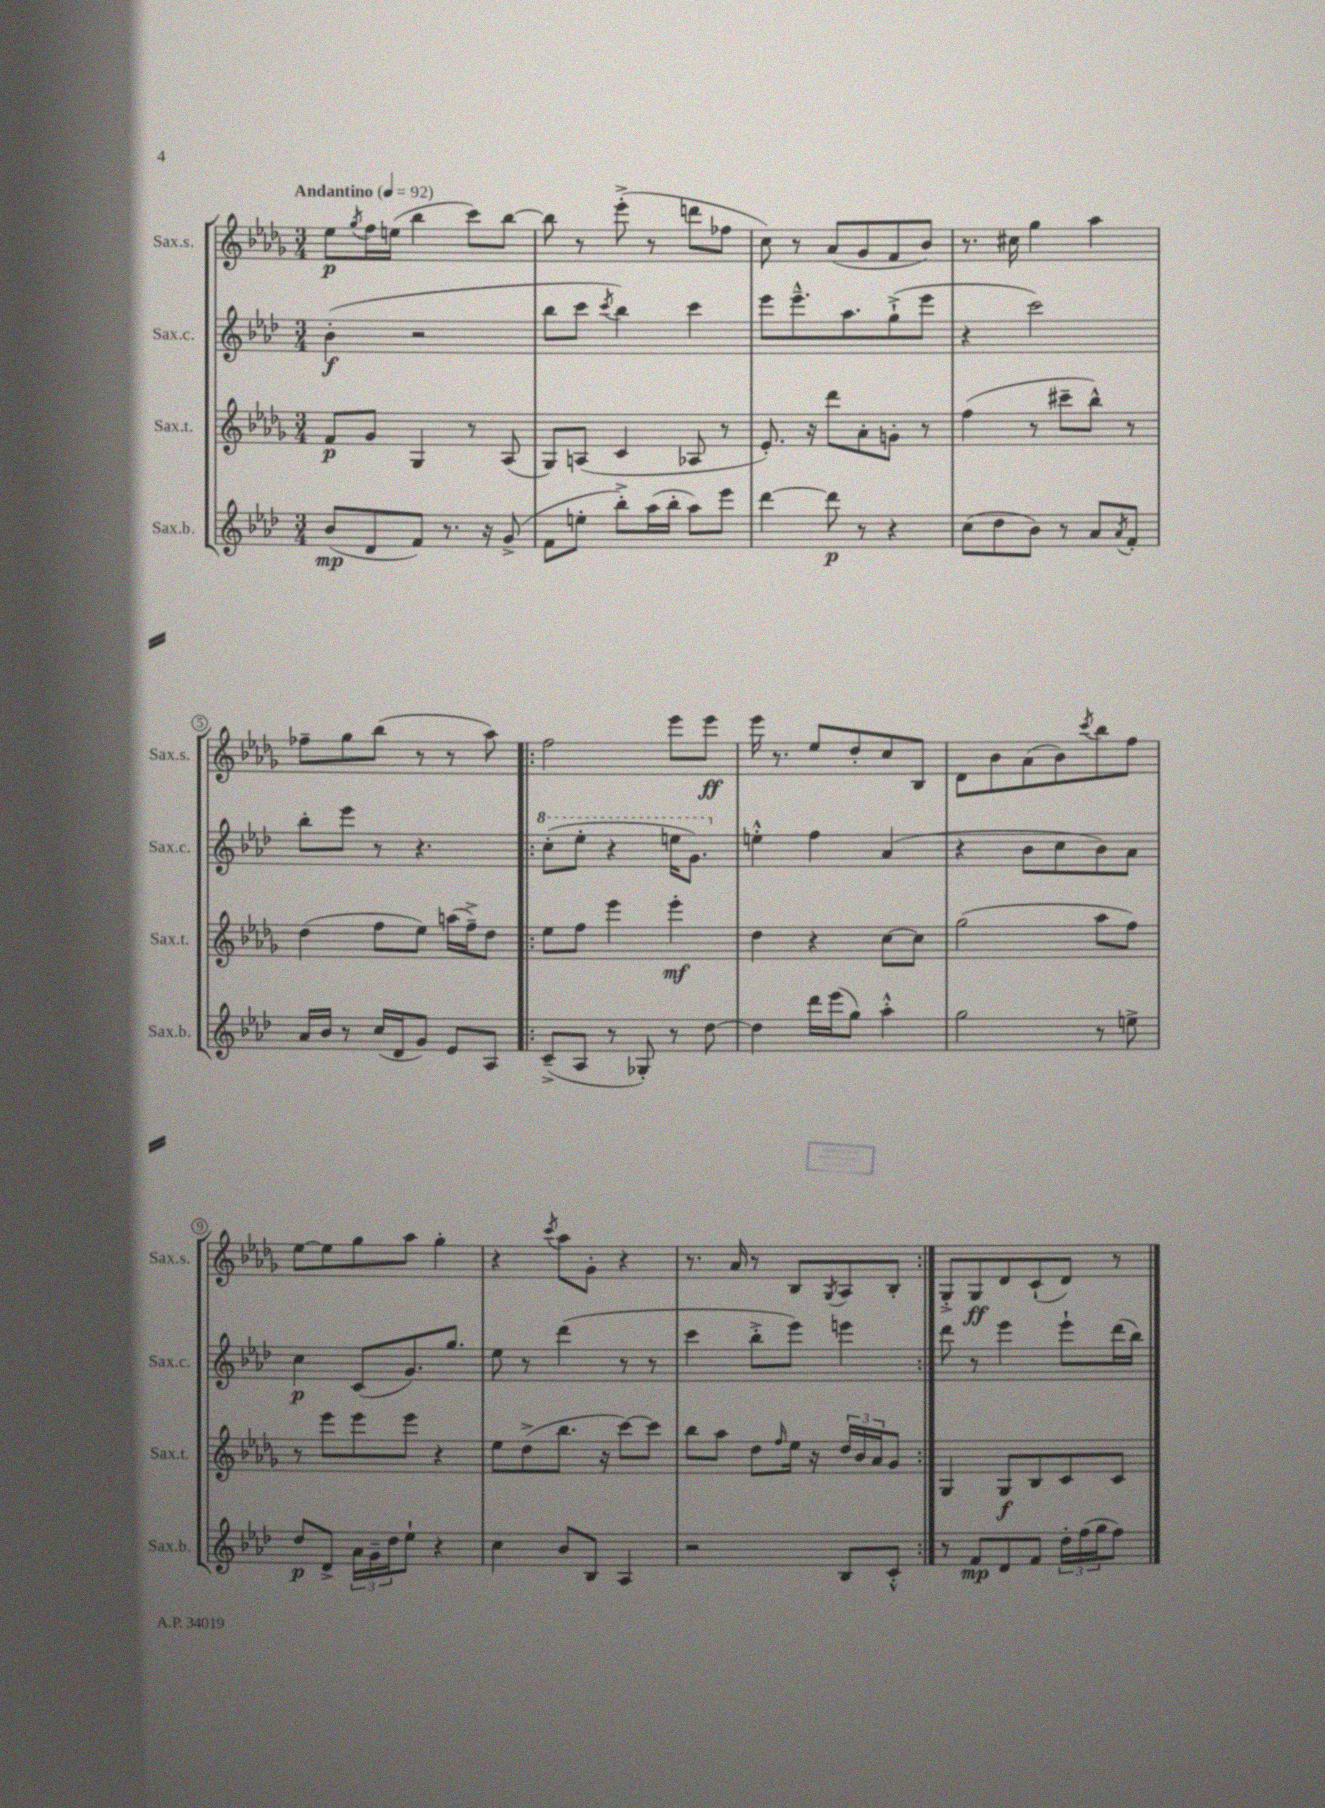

**kern	**dynam	**kern	**dynam	**kern	**dynam	**kern	**dynam
*part4	*part4	*part3	*part3	*part2	*part2	*part1	*part1
*staff4	*staff4	*staff3	*staff3	*staff2	*staff2	*staff1	*staff1
*I"Sax.b.	*	*I"Sax.t.	*	*I"Sax.c.	*	*I"Sax.s.	*
*I'Sax.b.	*	*I'Sax.t.	*	*I'Sax.c.	*	*I'Sax.s.	*
*clefG2	*	*clefG2	*	*clefG2	*	*clefG2	*
*k[b-e-a-d-]	*	*k[b-e-a-d-g-]	*	*k[b-e-a-d-]	*	*k[b-e-a-d-g-]	*
*M3/4	*	*M3/4	*	*M3/4	*	*M3/4	*
*MM92	*	*MM92	*	*MM92	*	*MM92	*
=1	=1	=1	=1	=1	=1	=1	=1
!	!	!	!	!	!	!LO:TX:a:B:t=Andantino	!
(8b-/L	mp	8f/L	p	(4b-'\	f	8ee-\L	p
.	.	.	.	.	.	8qgg-/	.
8d-/	.	8g-/J	.	.	.	16ff\L	.
.	.	.	.	.	.	(16een\JJ	.
8f/J)	.	4G-/	.	2r	.	4bb-\	.
8.r	.	.	.	.	.	.	.
.	.	8r	.	.	.	8ccc\L)	.
16r	.	.	.	.	.	.	.
(8g^/	.	(8A-/	.	.	.	[8bb-\J	.
=2	=2	=2	=2	=2	=2	=2	=2
8f\L	.	8G-/L)	.	8bb-\L	.	8bb-\]	.
8een'\J	.	(8An/J	.	8ccc\J	.	8r	.
.	.	.	.	8qccc/	.	.	.
8bb-'^\L)	.	4c/	.	4bb-\)	.	(8eee-'^\	.
(16aa-\L	.	.	.	.	.	8r	.
16bb-'\JJ	.	.	.	.	.	.	.
8aa-\L)	.	8A-X/	.	4ccc\	.	8dddn\L	.
8eee-\J	.	8r	.	.	.	8ff-X\J	.
=3	=3	=3	=3	=3	=3	=3	=3
[4ddd-\	.	8.e-'/)	.	8eee-\L	.	8cc\)	.
.	.	.	.	8.eee-~^^\	.	8r	.
.	.	16r	.	.	.	.	.
8ddd-\]	p	8ddd-\L	.	.	.	(8a-/L	.
.	.	.	.	8.aa-\	.	.	.
8r	.	8a-'\	.	.	.	8g-/	.
4r	.	8gn'\J	.	(8gg`^\	.	8f/	.
.	.	8r	.	8eee-\J	.	8b-/J)	.
=4	=4	=4	=4	=4	=4	=4	=4
(8cc\L	.	(4ff\	.	4r	.	8.r	.
8dd-\	.	.	.	.	.	.	.
.	.	.	.	.	.	16cc#X\	.
8b-\J)	.	8r	.	2ccc\)	.	4gg-\	.
8r	.	8ccc#X~\L	.	.	.	.	.
8a-/L	.	8bb-^^\J)	.	.	.	4aa-\	.
8qa-/	.	.	.	.	.	.	.
8f'/J	.	8r	.	.	.	.	.
!!LO:LB:g=z
=5	=5	=5	=5	=5	=5	=5	=5
16a-/LL	.	(4dd-\	.	8bb-'\L	.	8ff-X~\L	.
16b-/JJ	.	.	.	.	.	.	.
8r	.	.	.	8eee-\J	.	8gg-\	.
(16cc/LL	.	8ff\L	.	8r	.	(8bb-\J	.
16d-/J	.	.	.	.	.	.	.
8g/J)	.	8ee-\J)	.	4.r	.	8r	.
8e-/L	.	(16aan\LL	.	.	.	8r	.
.	.	16ff~^\J)	.	.	.	.	.
8A-/J	.	8dd-\J	.	.	.	8aa-\)	.
=6!|:	=6!|:	=6!|:	=6!|:	=6!|:	=6!|:	=6!|:	=6!|:
*	*	*	*	*8va	*	*	*
(8c~^/L	.	8ee-\L	.	(8ccc'\L	.	2ff\	.
8A-/J	.	8ff\J	.	8eee-'\J	.	.	.
8r	.	4eee-\	.	4r	.	.	.
8G-X'/)	.	.	.	.	.	.	.
8r	.	4eee-'\	mf	16eeen\KL	.	8eee-\L	.
.	.	.	.	8.gg\J)	.	.	.
[8dd-\	.	.	.	.	.	8eee-\J	ff
=7	=7	=7	=7	=7	=7	=7	=7
*	*	*	*	*X8va	*	*	*
4dd-\]	.	4dd-\	.	4een'^^\	.	16eee-\	.
.	.	.	.	.	.	8.r	.
16ddd-\LL	.	4r	.	4ff\	.	8ee-/L	.
(16eee-\J	.	.	.	.	.	.	.
8gg\J)	.	.	.	.	.	8dd-'/	.
4aa-'^^\	.	[8cc\L	.	(4a-/	.	8cc/	.
.	.	8cc\J]	.	.	.	8B-/J	.
=8	=8	=8	=8	=8	=8	=8	=8
2gg\	.	(2gg-\	.	4r	.	8d-\L	.
.	.	.	.	.	.	8b-\	.
.	.	.	.	8b-\L	.	(8a-\	.
.	.	.	.	8cc\	.	8b-\)	.
.	.	.	.	.	.	8qccc/	.
8r	.	8aa-\L	.	8b-\)	.	8bb-\	.
8een^\	.	8ff\J)	.	8a-\J	.	8ff\J	.
!!LO:LB:g=z
=9	=9	=9	=9	=9	=9	=9	=9
8dd-/L	p	8r	.	4cc\	p	[8ee-\L	.
8d-^/J	.	8eee-\L	.	.	.	8ee-\]	.
24a-\LL	.	8eee-\	.	(8c/L	.	8gg-\	.
24g~\	.	.	.	.	.	.	.
24dd-\J	.	.	.	.	.	.	.
8ee-`\J	.	8eee-\J	.	8.g/)	.	8aa-\J	.
4r	.	4r	.	.	.	4gg-'\	.
.	.	.	.	8.gg/J	.	.	.
=10	=10	=10	=10	=10	=10	=10	=10
4cc\	.	8ee-\L	.	8ee-\	.	4r	.
.	.	(8dd-^\	.	8r	.	.	.
.	.	.	.	.	.	8qccc/	.
8b-/L	.	8.bb-\J	.	(4ddd-\	.	8aa-\L	.
8B-/J	.	.	.	.	.	8g-'\J	.
.	.	16r	.	.	.	.	.
4A-/	.	[8ccc\L)	.	8r	.	4r	.
.	.	8ccc\J]	.	8r	.	.	.
=11	=11	=11	=11	=11	=11	=11	=11
2r	.	8bb-\L	.	4ccc\	.	8.r	.
.	.	8aa-\J	.	.	.	.	.
.	.	.	.	.	.	16a-/	.
.	.	8dd-\L	.	8bb-'^\L	.	8r	.
.	.	16qqff/	.	.	.	.	.
.	.	16ee-\Jk	.	8eee-\J)	.	8B-/L	.
.	.	16r	.	.	.	.	.
.	.	.	.	.	.	8qG-/	.
8B-/L	.	24dd-/LL	.	4eeen\	.	8A-/	.
.	.	24b-/	.	.	.	.	.
.	.	24a-/J	.	.	.	.	.
8c'^^/J	.	8g-/J	.	.	.	8B-'/J	.
=12:|!	=12:|!	=12:|!	=12:|!	=12:|!	=12:|!	=12:|!	=12:|!
8r	.	4G-/	.	8ddd-\	.	8G-'^/L	.
8f/L	mp	.	.	8r	.	8G-/	ff
8d-/	.	8G-/L	f	4eee-\	.	8d-/	.
8f/J	.	8B-/	.	.	.	(8c`/	.
24dd-'\LL	.	8c/	.	8eee-`\L	.	8d-/J)	.
(24ff\	.	.	.	.	.	.	.
24gg\J	.	.	.	.	.	.	.
8ff\J)	.	8c/J	.	(16ddd-\L	.	8r	.
.	.	.	.	16bb-\JJ)	.	.	.
==	==	==	==	==	==	==	==
*-	*-	*-	*-	*-	*-	*-	*-
